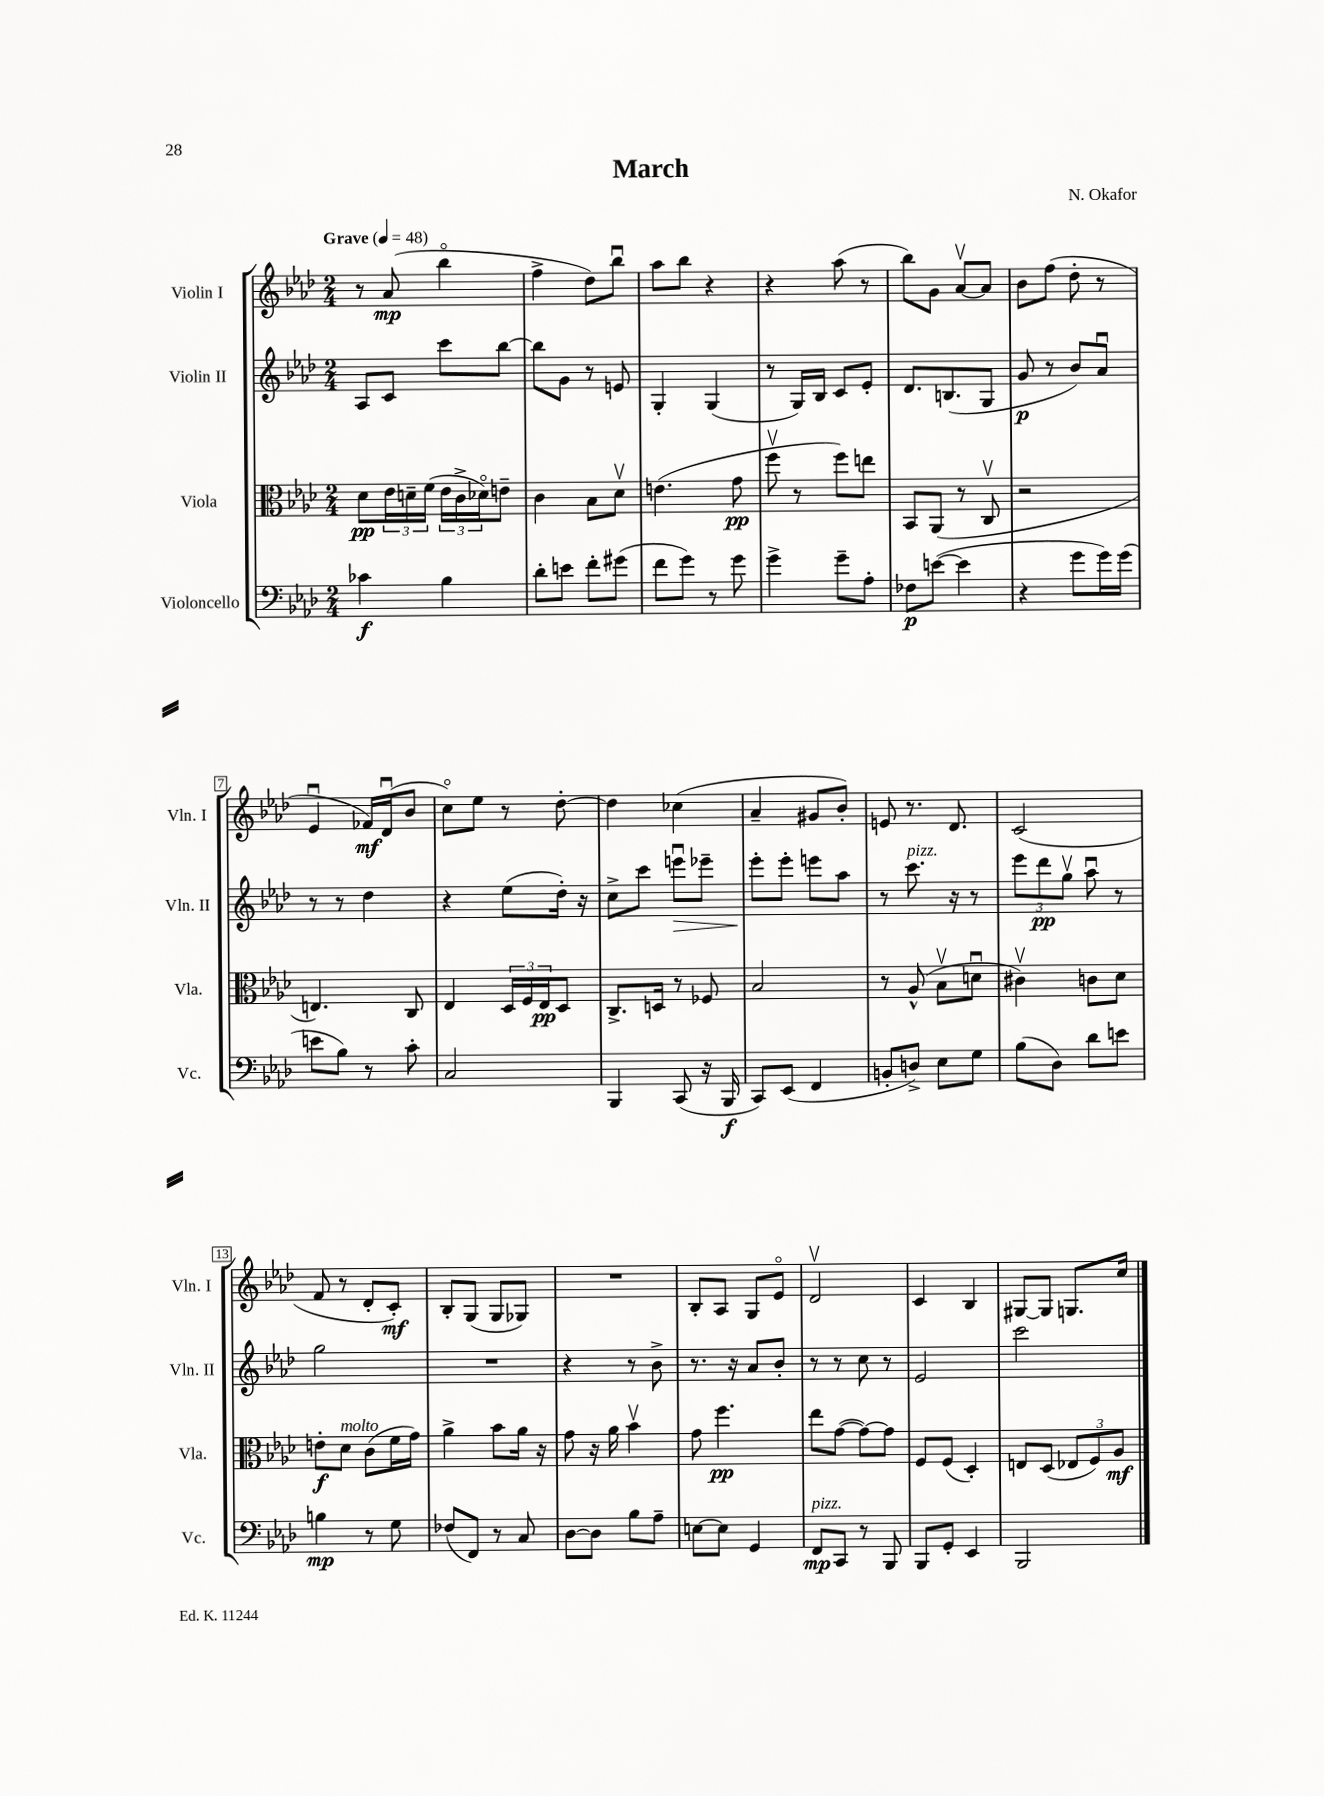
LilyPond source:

\header { title = "March" composer = "N. Okafor" }
<<
\new StaffGroup <<
\new Staff = "s0" \with { instrumentName = "Violin I" shortInstrumentName = "Vln. I" } {
    \clef treble \key aes \major \numericTimeSignature \time 2/4 \tempo "Grave" 4 = 48
    r8 aes'8\mp( bes''4\flageolet |
    f''4-> des''8) bes''8\downbow |
    aes''8 bes''8 r4 |
    r4 aes''8( r8 |
    bes''8) g'8 aes'8~\upbow aes'8 |
    bes'8 f''8( des''8-. r8 |
    ees'4\downbow fes'16\mf) des'16\downbow( bes'8 |
    c''8\flageolet) ees''8 r8 des''8~-. |
    des''4 ces''4( |
    aes'4-- gis'8 bes'8-.) |
    e'8 r8. des'8. |
    c'2( |
    f'8 r8 des'8-. c'8-.\mf) |
    bes8-. g8( g8 ges8) |
    R2 |
    bes8-. aes8 g8 ees'8\flageolet |
    des'2\upbow |
    c'4 bes4 |
    gis8~ gis8 g8. c''16 \bar "|." |
}
\new Staff = "s1" \with { instrumentName = "Violin II" shortInstrumentName = "Vln. II" } {
    \clef treble \key aes \major \numericTimeSignature \time 2/4
    aes8 c'8 c'''8 bes''8~ |
    bes''8 g'8 r8 e'8 |
    g4-. g4( |
    r8 g16) bes16 c'8 ees'8-. |
    des'8. b8.( g8 |
    g'8\p r8 bes'8) aes'8\downbow |
    r8 r8 des''4 |
    r4 ees''8( des''16-.) r16 |
    c''8-> c'''8 e'''8\downbow\> ees'''8-- |
    ees'''8-.\! ees'''8-. e'''8 aes''8 |
    r8 c'''8.^\markup { \italic "pizz." } r16 r8 |
    \tuplet 3/2 { ees'''8 des'''8\pp g''8\upbow } aes''8\downbow r8 |
    g''2 |
    R2 |
    r4 r8 bes'8-> |
    r8. r16 aes'8 bes'8-. |
    r8 r8 c''8 r8 |
    ees'2 |
    c'''2 \bar "|." |
}
\new Staff = "s2" \with { instrumentName = "Viola" shortInstrumentName = "Vla." } {
    \clef alto \key aes \major \numericTimeSignature \time 2/4
    des'8\pp \tuplet 3/2 { ees'16 d'16-- f'16( } \tuplet 3/2 { ees'16 c'16-> des'16\flageolet) } e'8-- |
    c'4 bes8 des'8\upbow |
    e'4.( g'8\pp |
    f''8\upbow r8 f''8) e''8 |
    bes,8 aes,8( r8 c8\upbow |
    r2 |
    e4.) c8 |
    ees4 \tuplet 3/2 { des16 f16 ees16\pp } des8 |
    c8.-> d16 r8 fes8 |
    bes2 |
    r8 aes8-^( bes8\upbow d'8\downbow |
    cis'4\upbow) c'8 des'8 |
    e'8-.\f des'8^\markup { \italic "molto" } c'8( f'16 g'16) |
    aes'4-> bes'8 aes'16 r16 |
    g'8 r16 aes'16 bes'4\upbow |
    g'8 f''4.\pp |
    ees''8 g'8~( g'8~) g'8 |
    f8 f8( des4-.) |
    e8 des8( \tuplet 3/2 { ees8 f8) aes8\mf } \bar "|." |
}
\new Staff = "s3" \with { instrumentName = "Violoncello" shortInstrumentName = "Vc." } {
    \clef bass \key aes \major \numericTimeSignature \time 2/4
    ces'4\f bes4 |
    des'8-. e'8 f'8-. gis'8( |
    f'8 g'8) r8 g'8 |
    g'4-> g'8-- aes8-. |
    fes8\p e'8~( e'4 |
    r4 g'8 g'16) g'16( |
    e'8 bes8) r8 c'8-. |
    c2 |
    bes,,4 c,8( r16 bes,,16\f |
    c,8) ees,8( f,4 |
    b,8-. d8->) ees8 g8 |
    bes8( des8) des'8 e'8 |
    b4\mp r8 g8 |
    fes8( f,8) r8 c8 |
    des8~ des8 bes8 aes8-- |
    e8~ e8 g,4 |
    f,8\mp^\markup { \italic "pizz." } c,8 r8 bes,,8 |
    bes,,8 g,8-. ees,4 |
    bes,,2 \bar "|." |
}
>>
>>
\layout { \context { \Score \override BarNumber.stencil = #(make-stencil-boxer 0.1 0.3 ly:text-interface::print) } }
